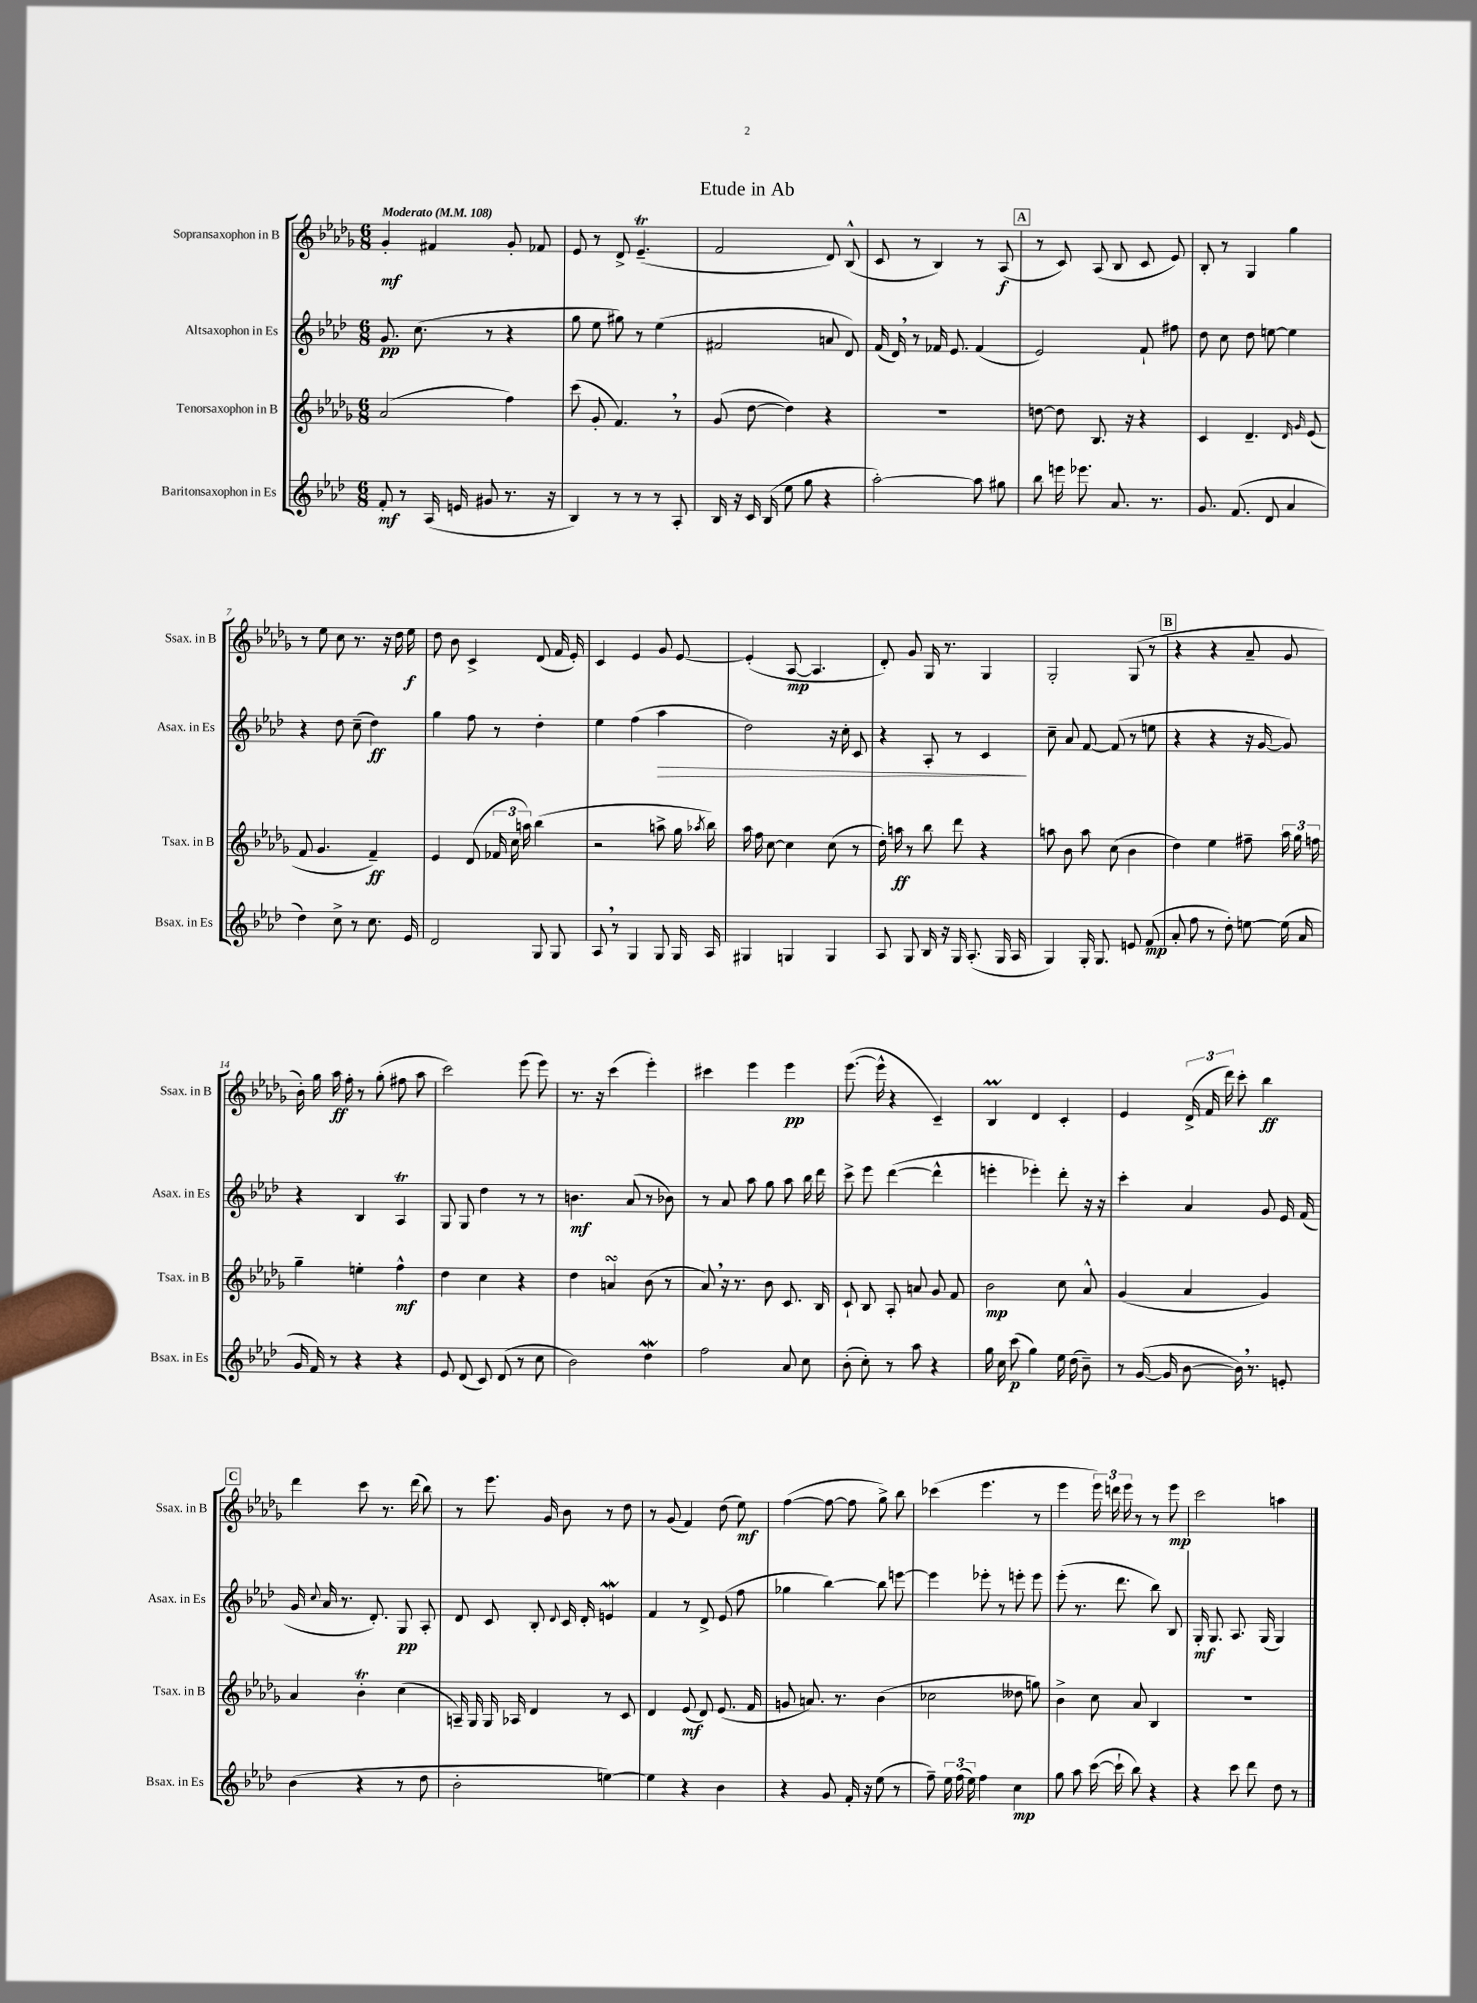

**kern	**dynam	**kern	**dynam	**kern	**dynam	**kern	**dynam
*part4	*part4	*part3	*part3	*part2	*part2	*part1	*part1
*staff4	*staff4	*staff3	*staff3	*staff2	*staff2	*staff1	*staff1
*I"Baritonsaxophon in Es	*	*I"Tenorsaxophon in B	*	*I"Altsaxophon in Es	*	*I"Sopransaxophon in B	*
*I'Bsax. in Es	*	*I'Tsax. in B	*	*I'Asax. in Es	*	*I'Ssax. in B	*
*clefG2	*	*clefG2	*	*clefG2	*	*clefG2	*
*k[b-e-a-d-]	*	*k[b-e-a-d-g-]	*	*k[b-e-a-d-]	*	*k[b-e-a-d-g-]	*
*M6/8	*	*M6/8	*	*M6/8	*	*M6/8	*
*MM108	*	*MM108	*	*MM108	*	*MM108	*
=1	=1	=1	=1	=1	=1	=1	=1
!	!	!	!	!	!	!LO:TX:a:B:t=Moderato	!
8f'/	mf	(2a-/	.	8.g/	pp	4g-'/	mf
8r	.	.	.	.	.	.	.
.	.	.	.	(8.cc\	.	.	.
(16A-/	.	.	.	.	.	4f#X/	.
16en/	.	.	.	.	.	.	.
8g#X/	.	.	.	8r	.	.	.
8.r	.	4ff\)	.	4r	.	8g-'/	.
.	.	.	.	.	.	8f-X/	.
16r	.	.	.	.	.	.	.
=2	=2	=2	=2	=2	=2	=2	=2
4B-/)	.	(8ccc\	.	8gg\	.	8e-/	.
.	.	8g-'/	.	8ee-\	.	8r	.
8r	.	4.f,/)	.	8gg#X\)	.	8d-^/	.
8r	.	.	.	8r	.	(4.e-T~/	.
8r	.	.	.	(4ee-\	.	.	.
8A-'/	.	8r	.	.	.	.	.
=3	=3	=3	=3	=3	=3	=3	=3
16B-/	.	(8g-/	.	2f#X/	.	2f/	.
16r	.	.	.	.	.	.	.
16c/	.	[8dd-\	.	.	.	.	.
(16B-/	.	.	.	.	.	.	.
8ee-\	.	4dd-\])	.	.	.	.	.
8gg\	.	.	.	.	.	.	.
4r	.	4r	.	8an/	.	8d-/)	.
.	.	.	.	8d-/)	.	(8B-^^/	.
=4	=4	=4	=4	=4	=4	=4	=4
[2aa-'\)	.	2.r	.	(16f/	.	8c/	.
.	.	.	.	16d-,/)	.	.	.
.	.	.	.	8r	.	8r	.
.	.	.	.	16f-X/	.	4B-/)	.
.	.	.	.	8.e-/	.	.	.
8aa-\]	.	.	.	(4f-/	.	8r	.
8gg#X\	.	.	.	.	.	(8A-/	f
!!LO:REH:place=s1:t=A
=5	=5	=5	=5	=5	=5	=5	=5
8bb-\	.	[8ddn\	.	2e-/)	.	8r	.
16eeen\	.	8dd\]	.	.	.	8c/)	.
8.eee-X\	.	.	.	.	.	.	.
.	.	8.B-/	.	.	.	(8A-/	.
8.a-/	.	.	.	.	.	8B-/	.
.	.	16r	.	.	.	.	.
.	.	4r	.	8f`/	.	8c/	.
8.r	.	.	.	.	.	.	.
.	.	.	.	8ff#X\	.	8e-/)	.
=6	=6	=6	=6	=6	=6	=6	=6
8.g/	.	4c/	.	8dd-\	.	8B-'/	.
.	.	.	.	8cc\	.	8r	.
(8.f/	.	.	.	.	.	.	.
.	.	4.d-~/	.	8dd-\	.	4G-/	.
8d-/	.	.	.	[8een\	.	.	.
4a-/	.	.	.	4ee\]	.	4gg-\	.
.	.	16qqd-/	.	.	.	.	.
.	.	16qqg-/	.	.	.	.	.
.	.	(8e-/	.	.	.	.	.
!!LO:LB:g=z
=7	=7	=7	=7	=7	=7	=7	=7
4dd-\)	.	8f/	.	4r	.	8r	.
.	.	4.g-/	.	.	.	8ee-\	.
8cc^\	.	.	.	8dd-\	.	8cc\	.
8r	.	.	.	(8cc~\	.	8.r	.
8.cc\	.	4f~/)	ff	4dd-\)	ff	.	.
.	.	.	.	.	.	16r	.
.	.	.	.	.	.	16dd-\	.
16e-/	.	.	.	.	.	16ee-\	f
=8	=8	=8	=8	=8	=8	=8	=8
2d-/	.	4e-/	.	4gg\	.	8dd-\	.
.	.	.	.	.	.	8b-\	.
.	.	(8d-/	.	8ff\	.	4c^/	.
.	.	24f-X/	.	8r	.	.	.
.	.	24cc\	.	.	.	.	.
.	.	24aan\)	.	.	.	.	.
8G/	.	(4bb-\	.	4dd-'\	.	(8d-/	.
8G/	.	.	.	.	.	16f/	.
.	.	.	.	.	.	16e-'/)	.
=9	=9	=9	=9	=9	=9	=9	=9
8A-,/	.	2r	.	4ee-\	.	4c/	.
8r	.	.	.	.	.	.	.
4G/	.	.	.	(4ff\	.	4e-/	.
!	!	!	!	!	!LO:HP:b	!	!
8G/	.	8aan^\	.	4aa-\	>	8g-/	.
16G/	.	16gg-\	.	.	.	[8e-/	.
.	.	8qaa-X/	.	.	.	.	.
16A-/	.	16bb-\)	.	.	.	.	.
=10	=10	=10	=10	=10	=10	=10	=10
4G#X/	.	16aa-\	.	2dd-\)	.	(4e-'/]	.
.	.	16ff\	.	.	.	.	.
.	.	[8cc\	.	.	.	.	.
4Gn/	.	4cc\]	.	.	.	[8A-/	mp
.	.	.	.	.	.	4.A-/]	.
4G/	.	(8cc\	.	16r	.	.	.
.	.	.	.	16cc'\	.	.	.
.	.	8r	.	8c/	.	.	.
=11	=11	=11	=11	=11	=11	=11	=11
8A-/	.	16dd-'\)	.	4r	.	8d-'/)	.
.	.	16aan\	ff	.	.	.	.
8G/	.	8r	.	.	.	8g-/	.
16B-/	.	8bb-\	.	8A-'/	.	16G-/	.
16r	.	.	.	.	.	8.r	.
16G/	.	8ddd-\	.	8r	.	.	.
(8.A-'/	.	.	.	.	.	.	.
.	.	4r	.	4c/	.	4G-/	.
16G/	.	.	.	.	.	.	.
16A-/	.	.	.	.	.	.	.
.	.	.	.	.	]	.	.
=12	=12	=12	=12	=12	=12	=12	=12
4G/)	.	8aan\	.	8cc~\	.	2G-'/	.
.	.	8b-\	.	8a-/	.	.	.
16G'/	.	8aa\	.	[8f/	.	.	.
8.G/	.	.	.	.	.	.	.
.	.	(8cc\	.	(8f/]	.	.	.
8en/	.	4b-\	.	8r	.	(8G-/	.
(8f/	mp	.	.	8een\	.	8r	.
!!LO:REH:place=s1:t=B
=13	=13	=13	=13	=13	=13	=13	=13
8a-'/	.	4dd-\)	.	4r	.	4r	.
8ff\	.	.	.	.	.	.	.
8r	.	4ee-\	.	4r	.	4r	.
8dd-'\)	.	.	.	.	.	.	.
[8een\	.	8ff#X~\	.	16r	.	8a-~/	.
.	.	.	.	[16g/	.	.	.
(16ee\]	.	24aa-\	.	8g/])	.	8g-/	.
.	.	24gg-\	.	.	.	.	.
16a-/	.	.	.	.	.	.	.
.	.	24ffn\	.	.	.	.	.
!!LO:LB:g=z
=14	=14	=14	=14	=14	=14	=14	=14
16g/	.	4gg-~\	.	4r	.	16b-'\)	.
16f/)	.	.	.	.	.	16gg-\	.
8r	.	.	.	.	.	16aa-\	ff
.	.	.	.	.	.	16ff'\	.
4r	.	4een'\	.	4B-/	.	8r	.
.	.	.	.	.	.	(8gg-'\	.
4r	.	4ff^^\	mf	4A-T/	.	8ff#X\	.
.	.	.	.	.	.	8aa-\	.
=15	=15	=15	=15	=15	=15	=15	=15
8e-/	.	4dd-\	.	8G/	.	2ccc\)	.
(8d-/	.	.	.	8G/	.	.	.
8c/)	.	4cc\	.	4dd-\	.	.	.
(8d-/	.	.	.	.	.	.	.
8r	.	4r	.	8r	.	(8eee-\	.
8cc\	.	.	.	8r	.	8eee-\)	.
=16	=16	=16	=16	=16	=16	=16	=16
2b-\)	.	4dd-\	.	4.bn\	mf	8.r	.
.	.	.	.	.	.	16r	.
.	.	4ansSsS/	.	.	.	(4ccc\	.
.	.	.	.	(8a-/	.	.	.
4dd-w\	.	(8b-\	.	8r	.	4eee-'\)	.
.	.	8r	.	8b-X\)	.	.	.
=17	=17	=17	=17	=17	=17	=17	=17
2ff\	.	8a-,/)	.	8r	.	4ccc#X\	.
.	.	16r	.	8a-/	.	.	.
.	.	8.r	.	.	.	.	.
.	.	.	.	8aa-\	.	4eee-\	.
.	.	8b-\	.	8gg\	.	.	.
8a-/	.	8.c/	.	8aa-\	.	4eee-\	pp
8cc\	.	.	.	16bb-\	.	.	.
.	.	16B-/	.	16ddd-\	.	.	.
=18	=18	=18	=18	=18	=18	=18	=18
(8b-'\	.	8c`/	.	8ccc^\	.	([8.eee-\	.
8cc'\)	.	8B-/	.	8eee-\	.	.	.
.	.	.	.	.	.	16eee-^^\]	.
8r	.	8A-'/	.	([4ddd-\	.	4r	.
8aa-\	.	8an/	.	.	.	.	.
4r	.	8g-/	.	4ddd-^^\]	.	4c~/)	.
.	.	8f/	.	.	.	.	.
=19	=19	=19	=19	=19	=19	=19	=19
16gg\	.	2b-\	mp	4eeen'\	.	4B-M/	.
16cc\	.	.	.	.	.	.	.
(8ccc\	p	.	.	.	.	.	.
4gg\)	.	.	.	4eee-X'\)	.	4d-/	.
16ee-\	.	8cc\	.	8ddd-'\	.	4c'/	.
(16dd-\	.	.	.	.	.	.	.
8b-~\)	.	8a-^^/	.	16r	.	.	.
.	.	.	.	16r	.	.	.
=20	=20	=20	=20	=20	=20	=20	=20
8r	.	(4g-/	.	4ccc'\	.	4e-/	.
([16g/	.	.	.	.	.	.	.
16g/]	.	.	.	.	.	.	.
[8b-\	.	4a-/	.	4a-/	.	(24d-^/	.
.	.	.	.	.	.	24f/	.
.	.	.	.	.	.	24ddd-\)	.
16b-,\])	.	.	.	.	.	8ccc'\	.
8.r	.	.	.	.	.	.	.
.	.	4g-/)	.	8g/	.	4bb-\	ff
8en'/	.	.	.	16e-/	.	.	.
.	.	.	.	(16f/	.	.	.
!!LO:LB:g=z
!!LO:REH:place=s1:t=C
=21	=21	=21	=21	=21	=21	=21	=21
(4b-\	.	4a-/	.	16g/	.	4ddd-\	.
.	.	.	.	8qqcc/	.	.	.
.	.	.	.	16a-/	.	.	.
.	.	.	.	8.r	.	.	.
4r	.	4b-T'\	.	.	.	8ccc\	.
.	.	.	.	8.d-'/)	.	.	.
.	.	.	.	.	.	8.r	.
8r	.	(4cc\	.	8G/	pp	.	.
.	.	.	.	.	.	(16ddd-\	.
8dd-\	.	.	.	8A-'/	.	8bb-\)	.
=22	=22	=22	=22	=22	=22	=22	=22
2b-'\	.	16An~/)	.	8d-/	.	8r	.
.	.	16G-/	.	.	.	.	.
.	.	16G-/	.	8c/	.	8.eee-\	.
.	.	16A-X/	.	.	.	.	.
.	.	4d-/	.	8B-'/	.	.	.
.	.	.	.	.	.	16g-/	.
.	.	.	.	8qqd-/	.	.	.
.	.	.	.	16c/	.	8b-\	.
.	.	.	.	16d-'/	.	.	.
[4een\)	.	8r	.	4enW/	.	8r	.
.	.	8c/	.	.	.	8dd-\	.
=23	=23	=23	=23	=23	=23	=23	=23
4ee\]	.	4d-/	.	4f/	.	8r	.
.	.	.	.	.	.	(8g-/	.
4r	.	(8e-/	mf	8r	.	4f/)	.
.	.	8d-/)	.	8d-^/	.	.	.
4b-\	.	(8.e-/	.	(8e-/	.	(8dd-\	.
.	.	.	.	8ff\	.	8ee-\)	mf
.	.	16f/	.	.	.	.	.
=24	=24	=24	=24	=24	=24	=24	=24
4r	.	8gn/	.	4gg-X\	.	([4ff\	.
.	.	8.an/)	.	.	.	.	.
8g/	.	.	.	[4bb-\)	.	8ff\_	.
.	.	8.r	.	.	.	.	.
16f'/	.	.	.	.	.	8ff\]	.
16r	.	.	.	.	.	.	.
(8ee-\	.	(4b-\	.	8bb-\]	.	8gg-^\)	.
8r	.	.	.	[8eeen\	.	8bb-\	.
=25	=25	=25	=25	=25	=25	=25	=25
8ff~\)	.	2cc-X\	.	4eee\]	.	(4ccc-X\	.
24ee-\	.	.	.	.	.	.	.
(24ff\	.	.	.	.	.	.	.
24ee-\)	.	.	.	.	.	.	.
4ff\	.	.	.	8eee-X'\	.	4.eee-\	.
.	.	.	.	8r	.	.	.
4cc\	mp	8dd--X\	.	8eeen'\	.	.	.
.	.	8ggn\)	.	8eee\	.	8r	.
=26	=26	=26	=26	=26	=26	=26	=26
8gg\	.	4b-^\	.	(8eee-'\	.	4eee-\	.
8aa-\	.	.	.	8.r	.	.	.
([16ccc\	.	8cc\	.	.	.	24eee-\)	.
.	.	.	.	.	.	24dddn\	.
16ccc`\]	.	.	.	8.ddd-\	.	.	.
.	.	.	.	.	.	24eee-\	.
8bb-\)	.	8a-/	.	.	.	8r	.
4r	.	4B-/	.	8bb-\)	.	8r	.
.	.	.	.	8B-/	.	8eee-\	mp
=27	=27	=27	=27	=27	=27	=27	=27
4r	.	2.r	.	16G'/	mf	2ccc\	.
.	.	.	.	8.G/	.	.	.
8ccc\	.	.	.	8.A-/	.	.	.
8ddd-\	.	.	.	.	.	.	.
.	.	.	.	(16G/	.	.	.
8dd-\	.	.	.	4G/)	.	4aan\	.
8r	.	.	.	.	.	.	.
==	==	==	==	==	==	==	==
*-	*-	*-	*-	*-	*-	*-	*-
